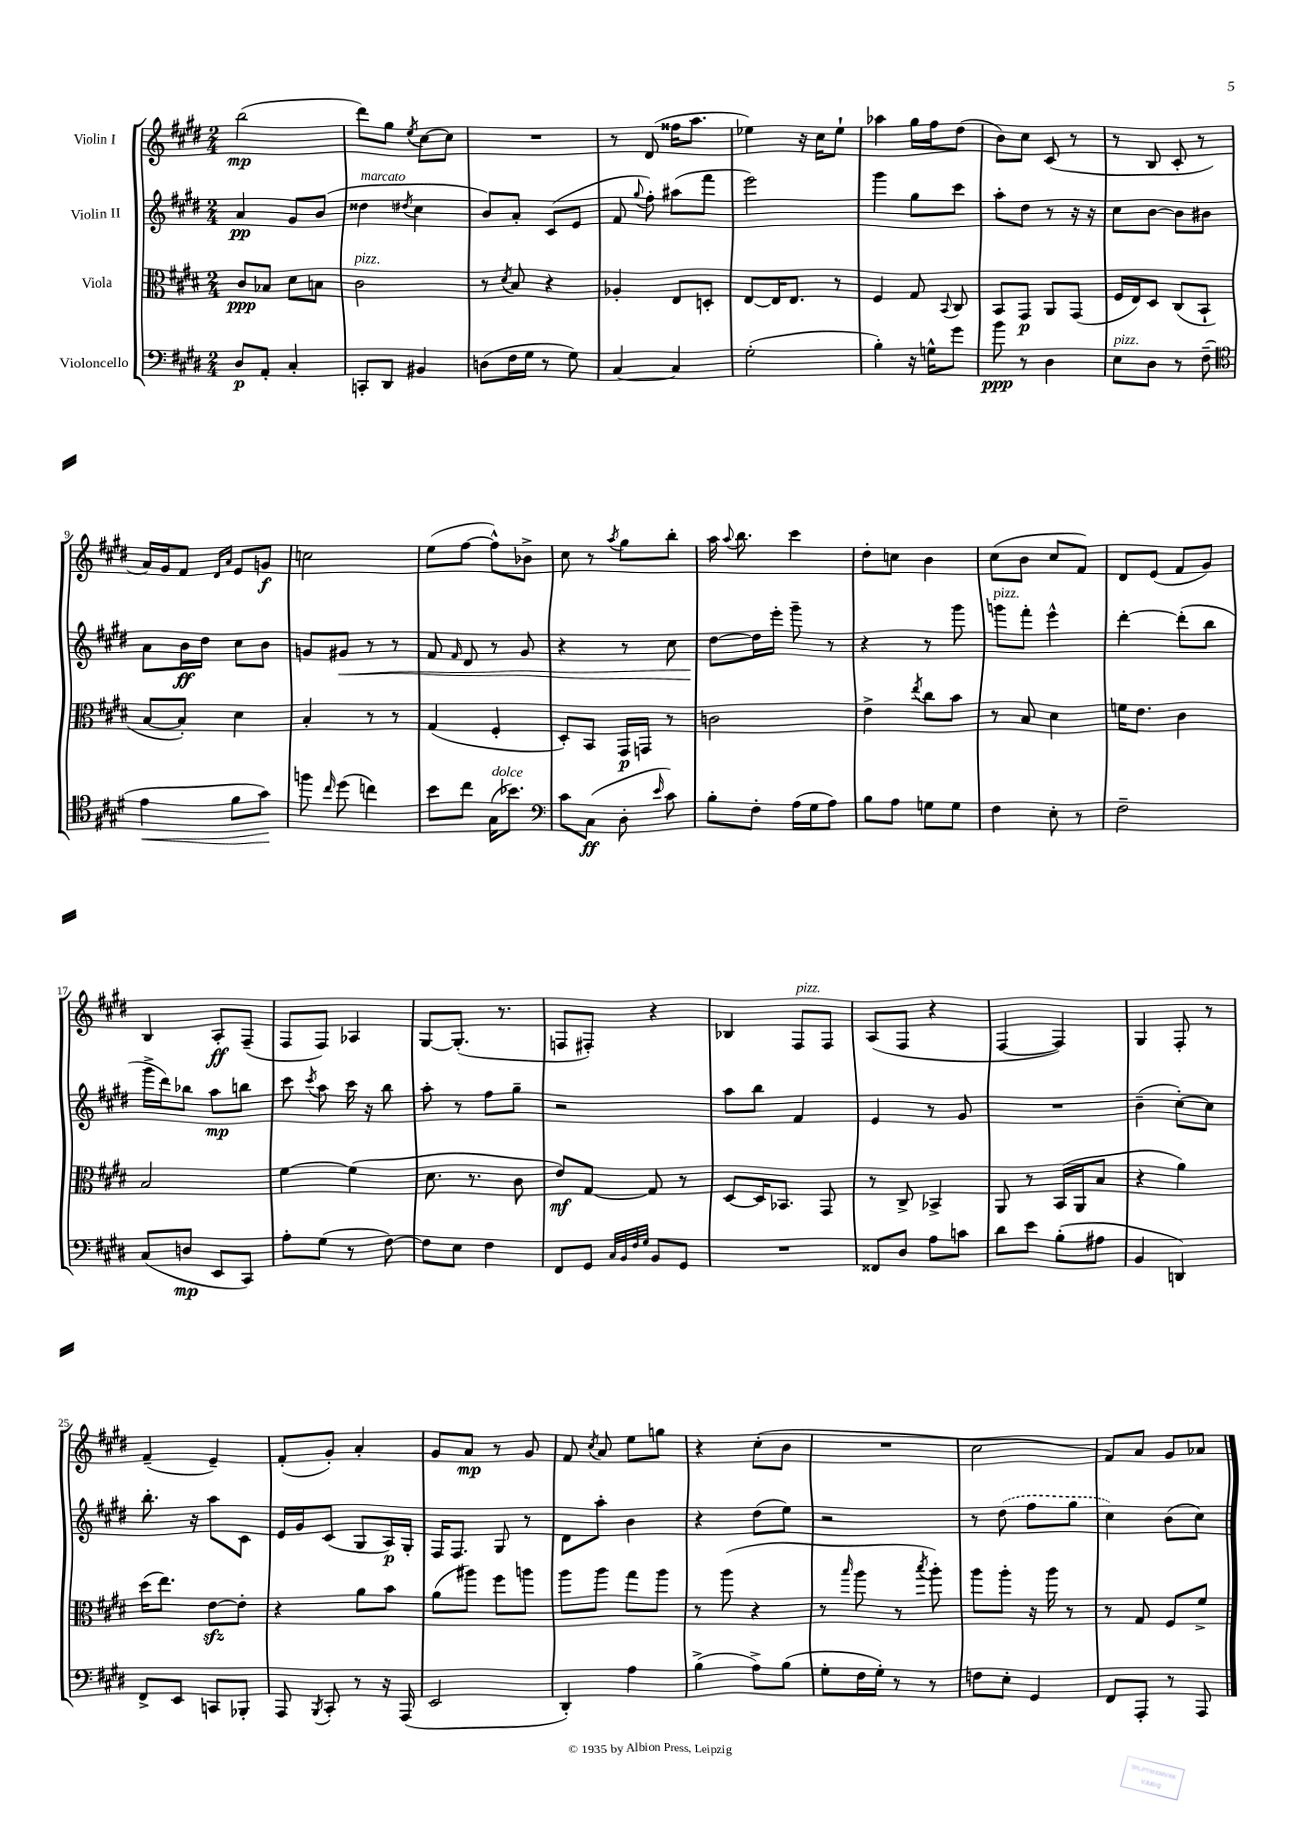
<<
\new StaffGroup <<
\new Staff = "s0" \with { instrumentName = "Violin I" } {
    \clef treble \key e \major \numericTimeSignature \time 2/4
    \autoBeamOff b''2\mp( |
    dis'''8[) gis''8] \acciaccatura { e''8 } cis''8[~ cis''8] |
    R2 |
    r8 dis'8( fisis''16[ a''8.] |
    ees''4) r16 cis''16[ ees''8]-! |
    aes''4 gis''16[ fis''16 dis''8]( |
    b'8[) cis''8] cis'8( r8 |
    r8 b8 cis'8-. r8 |
    a'16[) gis'16 fis'8] \grace { dis'16[ a'16] } e'8[ g'8]\f |
    c''2 |
    e''8[( fis''8]~ fis''8[-^) bes'8]-> |
    cis''8 r8 \acciaccatura { a''8 } gis''8[ b''8]-. |
    a''16 \appoggiatura { a''8 } b''8. cis'''4 |
    dis''8[-. c''8] b'4 |
    cis''8[( b'8] cis''8[ fis'8]) |
    dis'8[ e'8]( fis'8[ gis'8]) |
    b4 a8[-.\ff fis8]--( |
    fis8[ fis8]) aes4 |
    gis8[~ gis8.]-.( r8. |
    f8[ fis8]-.) r4 |
    bes4 fis8[^\markup { \italic "pizz." } fis8] |
    a8[( fis8] r4 |
    fis4~ fis4) |
    gis4 fis8-. r8 |
    fis'4--( e'4--) |
    fis'8[-.( gis'8]-.) a'4-. |
    gis'8[ a'8]\mp r8 gis'8 |
    fis'8 \acciaccatura { cis''8 } a'8 e''8[ g''8] |
    r4 cis''8[-.( b'8] |
    R2 |
    cis''2 |
    fis'8[) a'8] gis'8[ aes'8] \bar "|." |
}
\new Staff = "s1" \with { instrumentName = "Violin II" } {
    \clef treble \key e \major \numericTimeSignature \time 2/4
    \autoBeamOff a'4\pp gis'8[ b'8]( |
    disis''4^\markup { \italic "marcato" } \acciaccatura { dis''8 } cis''4 |
    b'8[) a'8]-. cis'8[( e'8] |
    fis'8 \appoggiatura { gis''8 } fis''8-.) ais''8[( fis'''8] |
    e'''2) |
    gis'''4 gis''8[ cis'''8] |
    a''8[-. dis''8] r8 r16 r16 |
    cis''8[ b'8]~ b'8[ bis'8] |
    a'8[ b'16\ff dis''16] cis''8[ b'8] |
    g'8[ gis'8]\< r8 r8 |
    fis'8 \grace { fis'16 } dis'8 r8 gis'8 |
    r4 r8 cis''8 |
    dis''8[~\! dis''16 e'''16]-. gis'''8-- r8 |
    r4 r8 gis'''8 |
    g'''8[^\markup { \italic "pizz." } fis'''8]-. e'''4-^ |
    dis'''4~-. dis'''8[-.( b''8] |
    gis'''16[-> dis'''16) bes''8] a''8[\mp b''8] |
    cis'''8 \acciaccatura { cis'''8 } a''8 cis'''16 r16 b''8 |
    a''8-. r8 fis''8[ gis''8]-- |
    r2 |
    a''8[ b''8] fis'4 |
    e'4 r8 gis'8 |
    R2 |
    b'4--( cis''8[~-.) cis''8] |
    b''8.-. r16 a''8[ cis'8] |
    e'16[ gis'16 cis'8]( gis8[ a16\p) gis16]-. |
    fis16[ fis8.] gis8 r8 |
    dis'8[ a''8]-. b'4 |
    r4 dis''8[( e''8]) |
    r2 |
    r8 \once \slurDashed dis''8( fis''8[ gis''8] |
    cis''4) b'8[( cis''8]) \bar "|." |
}
\new Staff = "s2" \with { instrumentName = "Viola" } {
    \clef alto \key e \major \numericTimeSignature \time 2/4
    \autoBeamOff cis'8[\ppp bes8] dis'8[ b8] |
    cis'2^\markup { \italic "pizz." } |
    r8 \acciaccatura { dis'8 } b8 r4 |
    aes4-. e8[ d8]-. |
    e8[~ e16 e8.] r8 |
    fis4 gis8 \appoggiatura { b,8 } cis8 |
    b,8[ gis,8]\p a,8[ gis,8]( |
    fis16[ e16) dis8] cis8[( b,8]-! |
    b8[~ b8]-.) dis'4 |
    b4-. r8 r8 |
    gis4( fis4-. |
    dis8[-.) b,8] gis,16[\p g,16] r8 |
    c'2 |
    e'4-> \acciaccatura { e''8 } cis''8[ b'8] |
    r8 b8 dis'4 |
    f'16[ e'8.] cis'4 |
    b2 |
    fis'4~ fis'4( |
    dis'8. r8. cis'8 |
    e'8[\mf) gis8]~ gis8 r8 |
    dis8[~ dis16 bes,8.] gis,8 |
    r8 cis8-> bes,4-> |
    a,8 r8 b,16[( a,16 b8] |
    r4 a'4) |
    dis''16[( e''8.]) e'8[~\sfz e'8]-. |
    r4 a'8[ b'8] |
    a'8[( ais''8]) fis''8[ a''8] |
    a''8[ a''8] gis''8[ a''8] |
    r8 a''8( r4 |
    r8 \grace { b''16 } a''8 r8 \acciaccatura { b''8 } a''8-.) |
    a''8[ a''8]-. r16 a''16 r8 |
    r8 gis8 fis8[ fis'8]-> \bar "|." |
}
\new Staff = "s3" \with { instrumentName = "Violoncello" } {
    \clef bass \key e \major \numericTimeSignature \time 2/4
    \autoBeamOff dis8[\p a,8]-. cis4-. |
    c,8[-. dis,8] bis,4 |
    d8[( fis16 gis16] r8 gis8) |
    cis4~ cis4 |
    gis2-.( |
    b4-.) r16 g16[-^ gis'8] |
    b'8\ppp r8 dis4 |
    e8[^\markup { \italic "pizz." } dis8] r8 fis8--( |
    \clef tenor e'4\< fis'8[ gis'8]\!) |
    f''8 \grace { cis''16 } dis''8( c''4) |
    b'8[ cis''8] gis16[^\markup { \italic "dolce" }( bes'8.]) |
    \clef bass cis'8[ cis8]\ff( dis8-. \grace { e'16 } cis'8) |
    b8[-. fis8]-. a16[( gis16 a8]) |
    b8[ a8] g8[ g8] |
    fis4 e8-. r8 |
    fis2-- |
    cis8[( d8]\mp e,8[ cis,8]) |
    a8[-. gis8]( r8 fis8~) |
    fis8[ e8] fis4 |
    fis,8[ gis,8] \grace { cis32[ b,32 fis32 gis32] } b,8[ gis,8] |
    R2 |
    fisis,8[ dis8] a8[ c'8] |
    dis'8[ e'8] b8[-.( ais8] |
    b,4 d,4) |
    fis,8[-> e,8] c,8[ bes,,8]-. |
    a,,8 \acciaccatura { b,,8 } cis,8-. r8 r16 a,,16( |
    e,2 |
    dis,4-.) a4 |
    b4->( a8[->) b8]( |
    gis8[-. fis16 gis16]-.) r8 r8 |
    f8[ e8]-. gis,4 |
    fis,8[ a,,8]-. r8 a,,8 \bar "|." |
}
>>
>>
